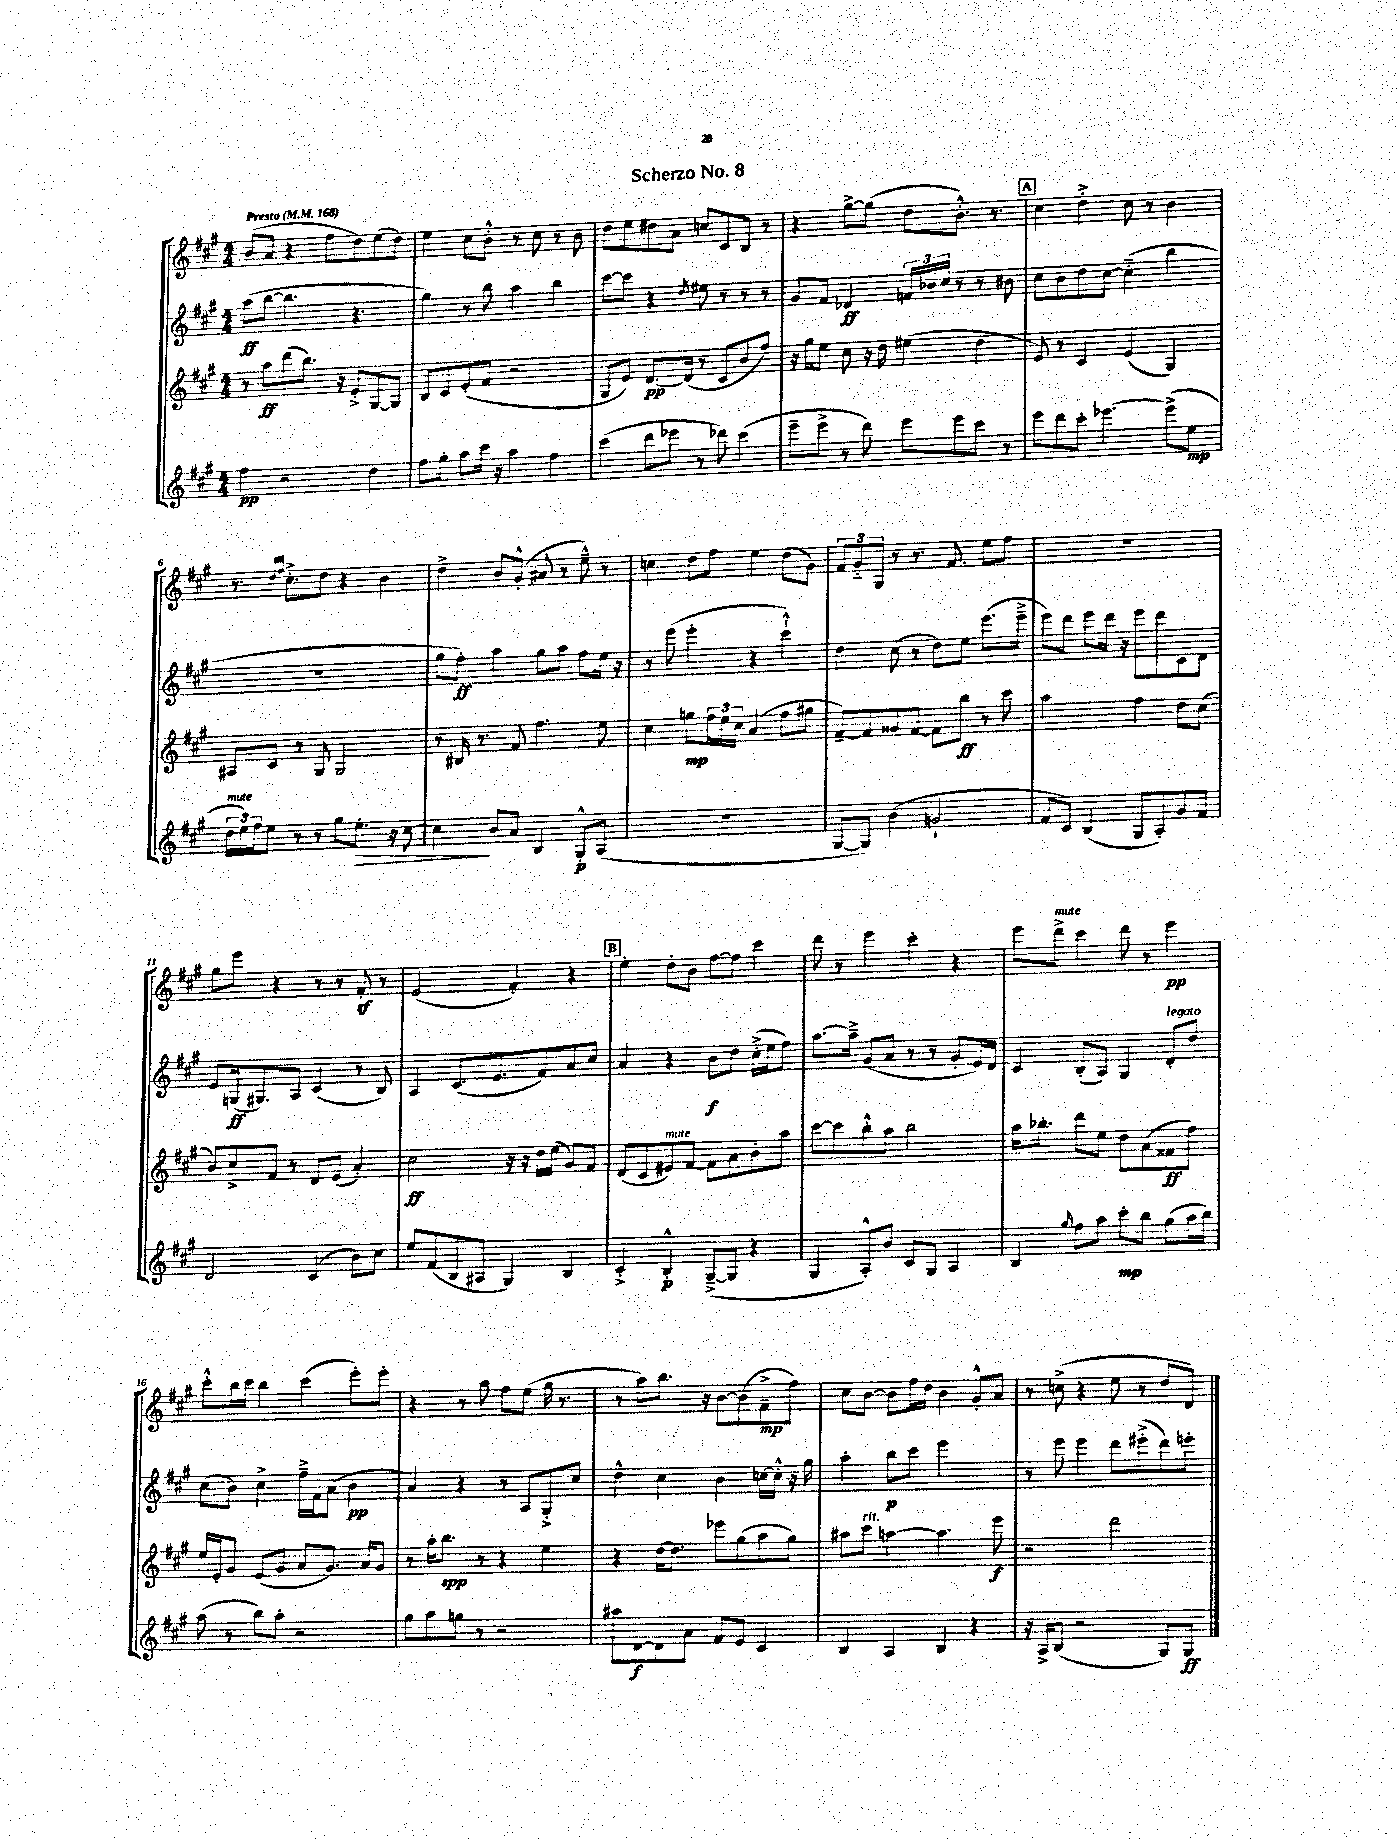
\header { title = "Scherzo No. 8" }
<<
\new StaffGroup <<
\new Staff = "s0" {
    \clef treble \key a \major \numericTimeSignature \time 4/4 \tempo "Presto" 4 = 168
    b'8( a'8 r4 fis''8 d''8) e''8( d''8) |
    e''4 cis''8 b'8-.-^ r8 cis''8 r8 b'8 |
    d''8 e''8 dis''8 a'8 c''8 cis'8 b8 r8 |
    r4 gis''8~-> gis''8( d''8 b'8.-.-^) r8. |
    \mark \markup { \box "A" } cis''4 d''4-.-> cis''8 r8 b'4 |
    r8. \grace { d''16 fis''16 } cis''8.-.-> d''8 r4 b'4 |
    d''4-> b'8 gis'8-.-^( ais'8 r8 e''8---^) r8 |
    c''4 d''8 fis''8 e''4 d''8( gis'8) |
    \tuplet 3/2 { fis'8 gis'8-_ gis8 } r8 r8. fis'8. e''8 fis''8 |
    R1 |
    gis''8 e'''8 r4 r8 r8 fis'8-.\sf r8 |
    e'2( fis'4-.) r4 |
    \mark \markup { \box "B" } e''4-. d''8-. b'8 fis''8~ fis''8 cis'''4 |
    d'''8 r8 e'''4 cis'''4-. r4 |
    e'''8 d'''8->^\markup { \italic "mute" } cis'''4 d'''8 r8 e'''4\pp |
    cis'''8-.-^ b''16 cis'''16 b''4 cis'''4( e'''8-.) e'''8-. |
    r4 r8 a''8 fis''8 e''8( gis''16 r8. |
    r8 a''8) b''8. r16 b'8~ b'8( fis'8--->\mp fis''8) |
    cis''8 b'8~ b'8 fis''16 d''16 b'4 gis'8-.-^ a'8 |
    r8 c''8->( r4 e''8 r8 d''8 d'8) \bar "|." |
}
\new Staff = "s1" {
    \clef treble \key a \major \numericTimeSignature \time 4/4
    a''8\ff( b''8~ b''4. r4. |
    gis''4) r8 b''8 a''4 b''4 |
    cis'''8~ cis'''8 r4 \acciaccatura { d''8 } eis''8 r8 r8 r8 |
    gis'8 fis'8 des'4\ff \tuplet 3/2 { f'16 bes'16 cis''16 } r8 r8 bis'8 |
    \mark \markup { \box "A" } cis''8 b'8 d''8 cis''8~ cis''4-_( b''4 |
    R1 |
    gis''8 fis''8-.\ff) a''4 gis''8 a''8 fis''8 e''16 r16 |
    r8 e'''8( e'''4-. r4 cis'''4-!-^) |
    d''4 cis''8( r8 d''8) e''8 e'''8.( e'''16---> |
    e'''8) d'''8 e'''8 d'''16 r16 e'''8 d'''8 cis'8 d'8 |
    e'8 g16\ff( gis8.) a8 cis'4( r8 b8) |
    a4 cis'8.( e'8. fis'8) a'8 cis''8 |
    \mark \markup { \box "B" } a'4 r4 b'8\f d''8 cis''16-.->( e''16 fis''8) |
    a''8.~ a''16---> gis'8( a'8 r8 r8 gis'8-. e'16) d'16 |
    cis'4 b8-.( a8) gis4 d'8-.^\markup { \italic "legato" } d''8 |
    cis''8( b'8) cis''4-> fis''16---> fis'16 a'8( b'4\pp |
    a'4) r4 r8 a8 gis8-.-> cis''8 |
    d''4-^ cis''4 b'4 c''16~ c''16-.-^ r16 gis''16 |
    a''4-. b''8\p cis'''8 e'''2 |
    r8 e'''8 e'''4 d'''8 eis'''8-.->( d'''8) e'''8-. \bar "|." |
}
\new Staff = "s2" {
    \clef treble \key a \major \numericTimeSignature \time 4/4
    r8 a''8\ff d'''8( b''8.) r16 e'8-.-> gis8~ gis8 |
    b8 cis'8 e'8-.( fis'8 r2 |
    gis8 e'8) d'8.~\pp d'16( r8 cis'8 b'8 fis''8) |
    r16 gis''16 e''8 cis''8 r16 d''16 eis''4( d''4 |
    \mark \markup { \box "A" } e'8) r8 cis'4 e'4( gis4) |
    ais8 cis'8 r8 gis8 gis2 |
    r8 bis16 r8. fis'8 fis''4. e''8 |
    cis''4 g''8\mp \tuplet 3/2 { fis''16 e''16 cis''16 } a'4( fis''8 gis''8 |
    fis'8~--) fis'8 gisis'8 fis'8~ fis'8 b''8\ff r8 cis'''8 |
    a''2 fis''4 d''8 cis''8( |
    b'8) cis''8-> fis'8 r8 d'8 e'8( a'4-.) |
    cis''2\ff r16 r16 d''16 e''16( gis'8) fis'8 |
    \mark \markup { \box "B" } d'8( cis'8 eis'8^\markup { \italic "mute" }) fis'8~ fis'8 a'8 b'8-. a''8 |
    cis'''8~ cis'''8 b''8-.-^ a''8 b''2 |
    a''16 bes''8.-. d'''8 e''8 d''8 a'8( fisis'8\ff fis''8) |
    e''16 e'16-. gis'8 e'8( gis'8 a'8 gis'8.) a'16 gis'8 |
    r8 a''16-. b''8.\spp r8 r4 e''4 |
    r4 d''16~ d''8. ees'''8 gis''8( a''8 gis''8) |
    ais''8 cis'''8^\markup { \italic "rit." } a''4~ a''4. e'''8\f |
    r2 d'''2 \bar "|." |
}
\new Staff = "s3" {
    \clef treble \key a \major \numericTimeSignature \time 4/4
    fis''4\pp r2 d''4 |
    fis''8 gis''8-. a''8 cis'''16 r16 a''4 fis''4 |
    cis'''4( d'''8 ees'''8 r8 des'''8) cis'''4( |
    e'''8-- e'''8-> r8 d'''8) e'''8 e'''8 cis'''8 r8 |
    \mark \markup { \box "A" } e'''8 d'''8 cis'''8-. ees'''4.~ ees'''8->( e''8\mp |
    \tuplet 3/2 { d''16^\markup { \italic "mute" } e''16) fis''16 } e''8 r8 r8 gis''8 e''8.-.\> r16 cis''8~ |
    cis''4\! b'8 a'8 b4 gis8-.-^\p a8( |
    R1 |
    gis8~ gis8) b'4( g'2-! |
    fis'8 cis'8) b4( gis8 a8-.) gis'8 fis'8 |
    d'2 cis'4( b'8) cis''8 |
    e''8 fis'8( b8 ais8 gis4) b4 |
    \mark \markup { \box "B" } cis'4-.-> b4-.-^\p gis8~--->( gis8 r4 |
    gis4 a8-.-^) b'8 cis'8 gis8 a4 |
    b4 \grace { gis''16 } fis''8 a''8 cis'''8-.\mp b''8 gis''8( a''16 b''16) |
    a''8( r8 b''8) a''8-. r2 |
    gis''8 a''8 g''8 r8 r2 |
    ais''8 d'8~\f d'8 a'8 fis'8 e'8 cis'4 |
    b4 a4 b4 r4 |
    r16 a16-> b8( r2 gis8) gis8\ff \bar "|." |
}
>>
>>
